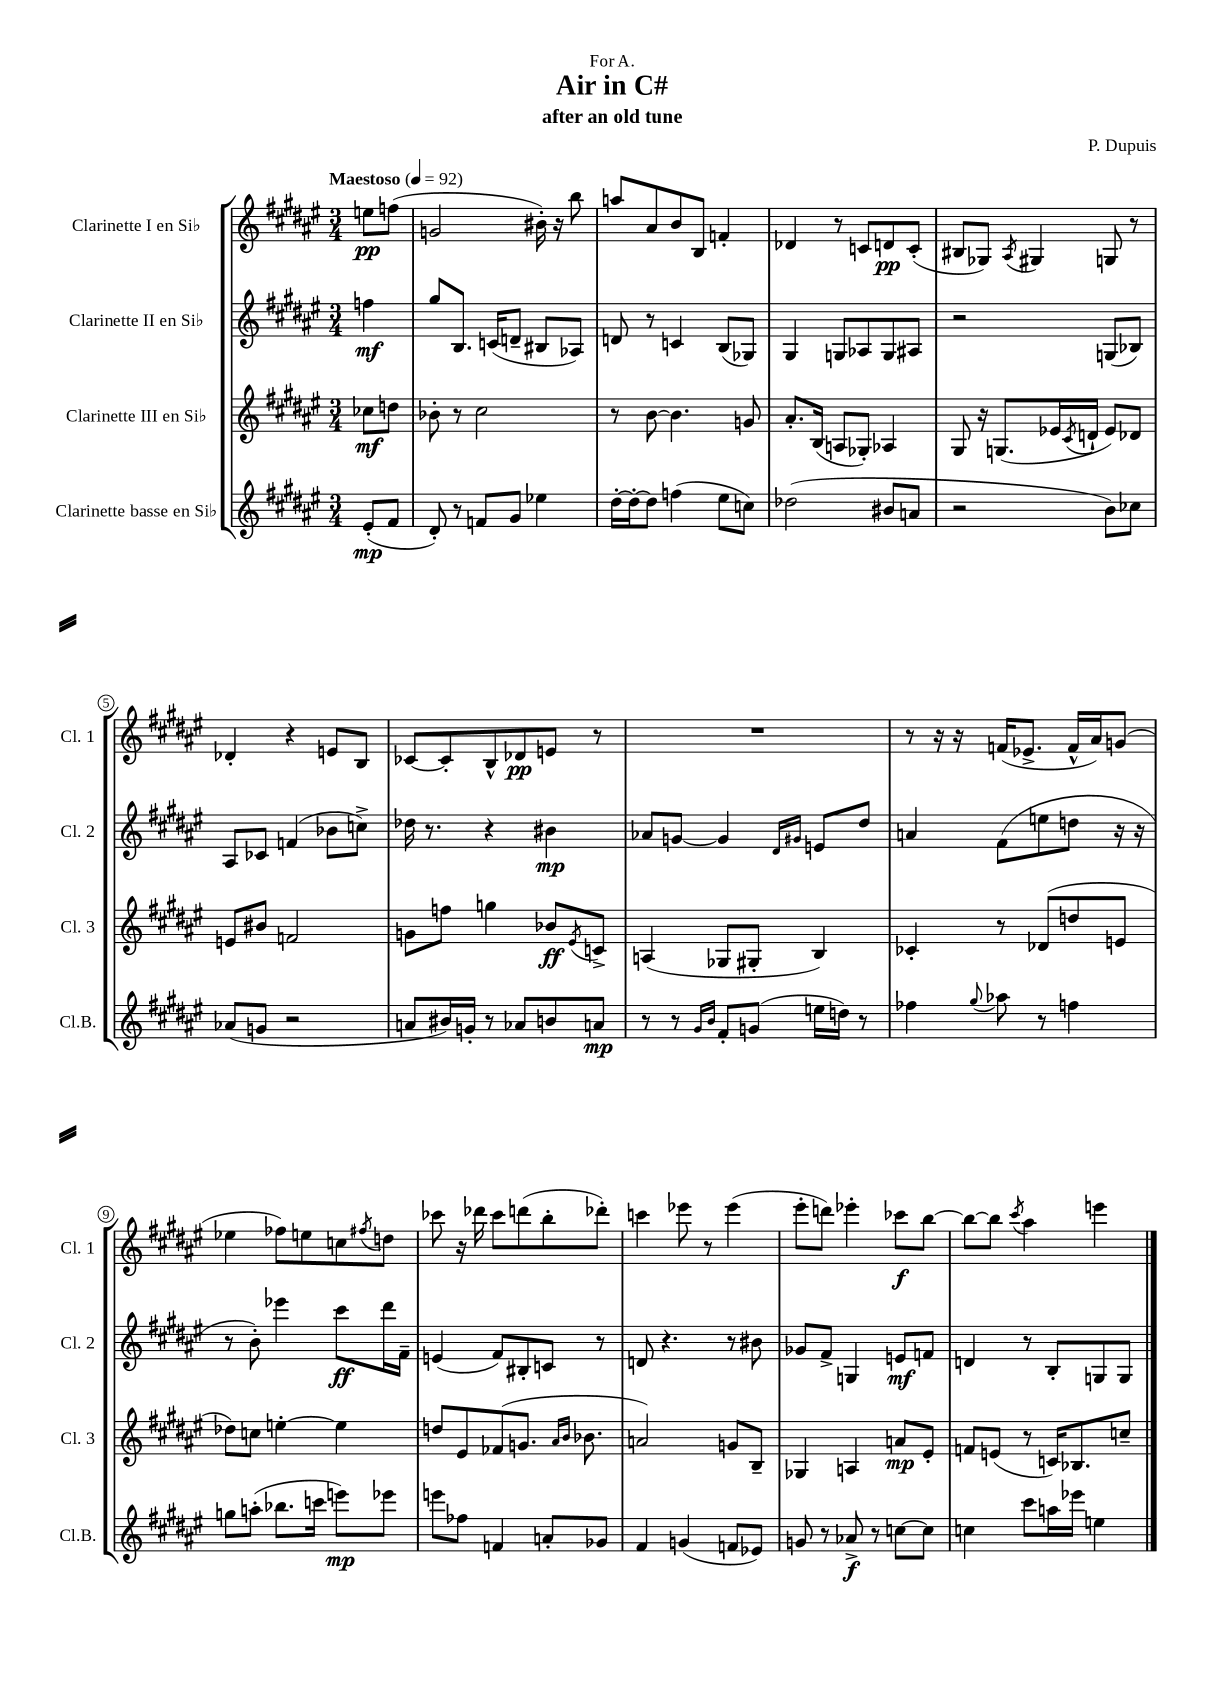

**kern	**kern	**kern	**kern
*staff4	*staff3	*staff2	*staff1
*clefG2	*clefG2	*clefG2	*clefG2
*k[f#c#g#d#a#e#]	*k[f#c#g#d#a#e#]	*k[f#c#g#d#a#e#]	*k[f#c#g#d#a#e#]
*M3/4	*M3/4	*M3/4	*M3/4
*MM92	*MM92	*MM92	*MM92
(8e#'	8cc-	4ff	8ee
8f#	8dd	.	(8ff
=	=	=	=
8d#')	8b-'	8gg#	2g
8r	8r	8.B	.
8f	2cc#	.	.
.	.	(16c	.
8g#	.	8d~	.
4ee-	.	8B#	16b#')
.	.	.	16r
.	.	8A-)	8bb
=	=	=	=
[16dd#'	8r	8d	8aa
16dd#'_	.	.	.
8dd#]	[8b	8r	8a#
(4ff	4.b]	4c	8b
.	.	.	8B
8ee#	.	(8B	4f'
8cc)	8g	8G-)	.
=	=	=	=
(2dd-	8.a#'	4G#	4d-
.	(16B	.	.
.	8A	8G	8r
.	8G-')	8A-	8c
8b#	4A-	8G	8d
8a	.	8A#	(8c'
=	=	=	=
2r	8G#	2r	8B#
.	16r	.	8G-)
.	(8.G	.	.
.	.	.	8qA#
.	.	.	4G#
.	16e-	.	.
.	8qc#	.	.
.	16d`	.	.
8b)	8e-)	(8G	8G
8cc-	8d-	8B-)	8r
=	=	=	=
(8a-	8e	8A#	4d-'
8g	8b#	8c-	.
2r	2f	(4f	4r
.	.	8b-	8e
.	.	8cc^)	8B
=	=	=	=
8a	8g	16dd-	[8c-
.	.	8.r	.
16b#)	8ff	.	8c-']
16g'	.	.	.
8r	4gg	4r	8B^^
8a-	.	.	8d-
8b	8b-	4b#	8e
.	8qe#	.	.
8a	8c^	.	8r
=	=	=	=
8r	(4A	8a-	2.r
8r	.	[8g	.
16qqg#	.	.	.
16qqb	.	.	.
8f#'	8G-	4g]	.
(8g	8G#'	.	.
.	.	16qqd#	.
.	.	16qqg#	.
16ee	4B)	8e	.
16dd)	.	.	.
8r	.	8dd#	.
=	=	=	=
4ff-	4c-'	4a	8r
.	.	.	16r
.	.	.	16r
8qqgg#	.	.	.
8aa-	8r	(8f#	(16f
.	.	.	8.e-^
8r	(8d-	8ee	.
4ff	8dd	8dd	16f^^
.	.	.	16a#)
.	8e	16r	(8g
.	.	16r	.
=	=	=	=
8gg	8dd-)	8r	4ee-
(8aa'	8cc	8b')	.
8.bb-	[4ee'	4eee-	8ff-)
.	.	.	8ee
16ccc	.	.	.
8eee)	4ee]	8ccc#	8cc
.	.	.	8qff#
8eee-	.	16ddd#	8dd
.	.	16f#~	.
=	=	=	=
8eee	8dd	(4e	8ccc-
8ff-	8e#	.	16r
.	.	.	16ddd-
4f	(8f-	8f#)	8ccc-
.	8.g	8B#'	(8ddd
8a'	.	8c	8bb'
.	16qqa#	.	.
.	16qqb	.	.
.	8.b-	.	.
8g-	.	8r	8ddd-')
=	=	=	=
4f#	2a)	8d	4ccc
.	.	4.r	.
(4g	.	.	8eee-
.	.	.	8r
8f	8g	8r	(4eee-
8e-)	8B~	8b#	.
=	=	=	=
8g	4G-	8g-	8eee#'
8r	.	8f#^	8ddd)
8a-^	4A	4G	4eee-'
8r	.	.	.
[8cc	8a	8e	8ccc-
8cc]	8e#'	8f	[8bb
=	=	=	=
4cc	8f	4d	8bb_
.	(8e	.	8bb]
.	.	.	8qccc#
8ccc#	8r	8r	4aa#
16aa	16c)	8B'	.
16eee-	8.B-	.	.
4ee	.	8G	4eee
.	8cc~	8G	.
==	==	==	==
*-	*-	*-	*-
